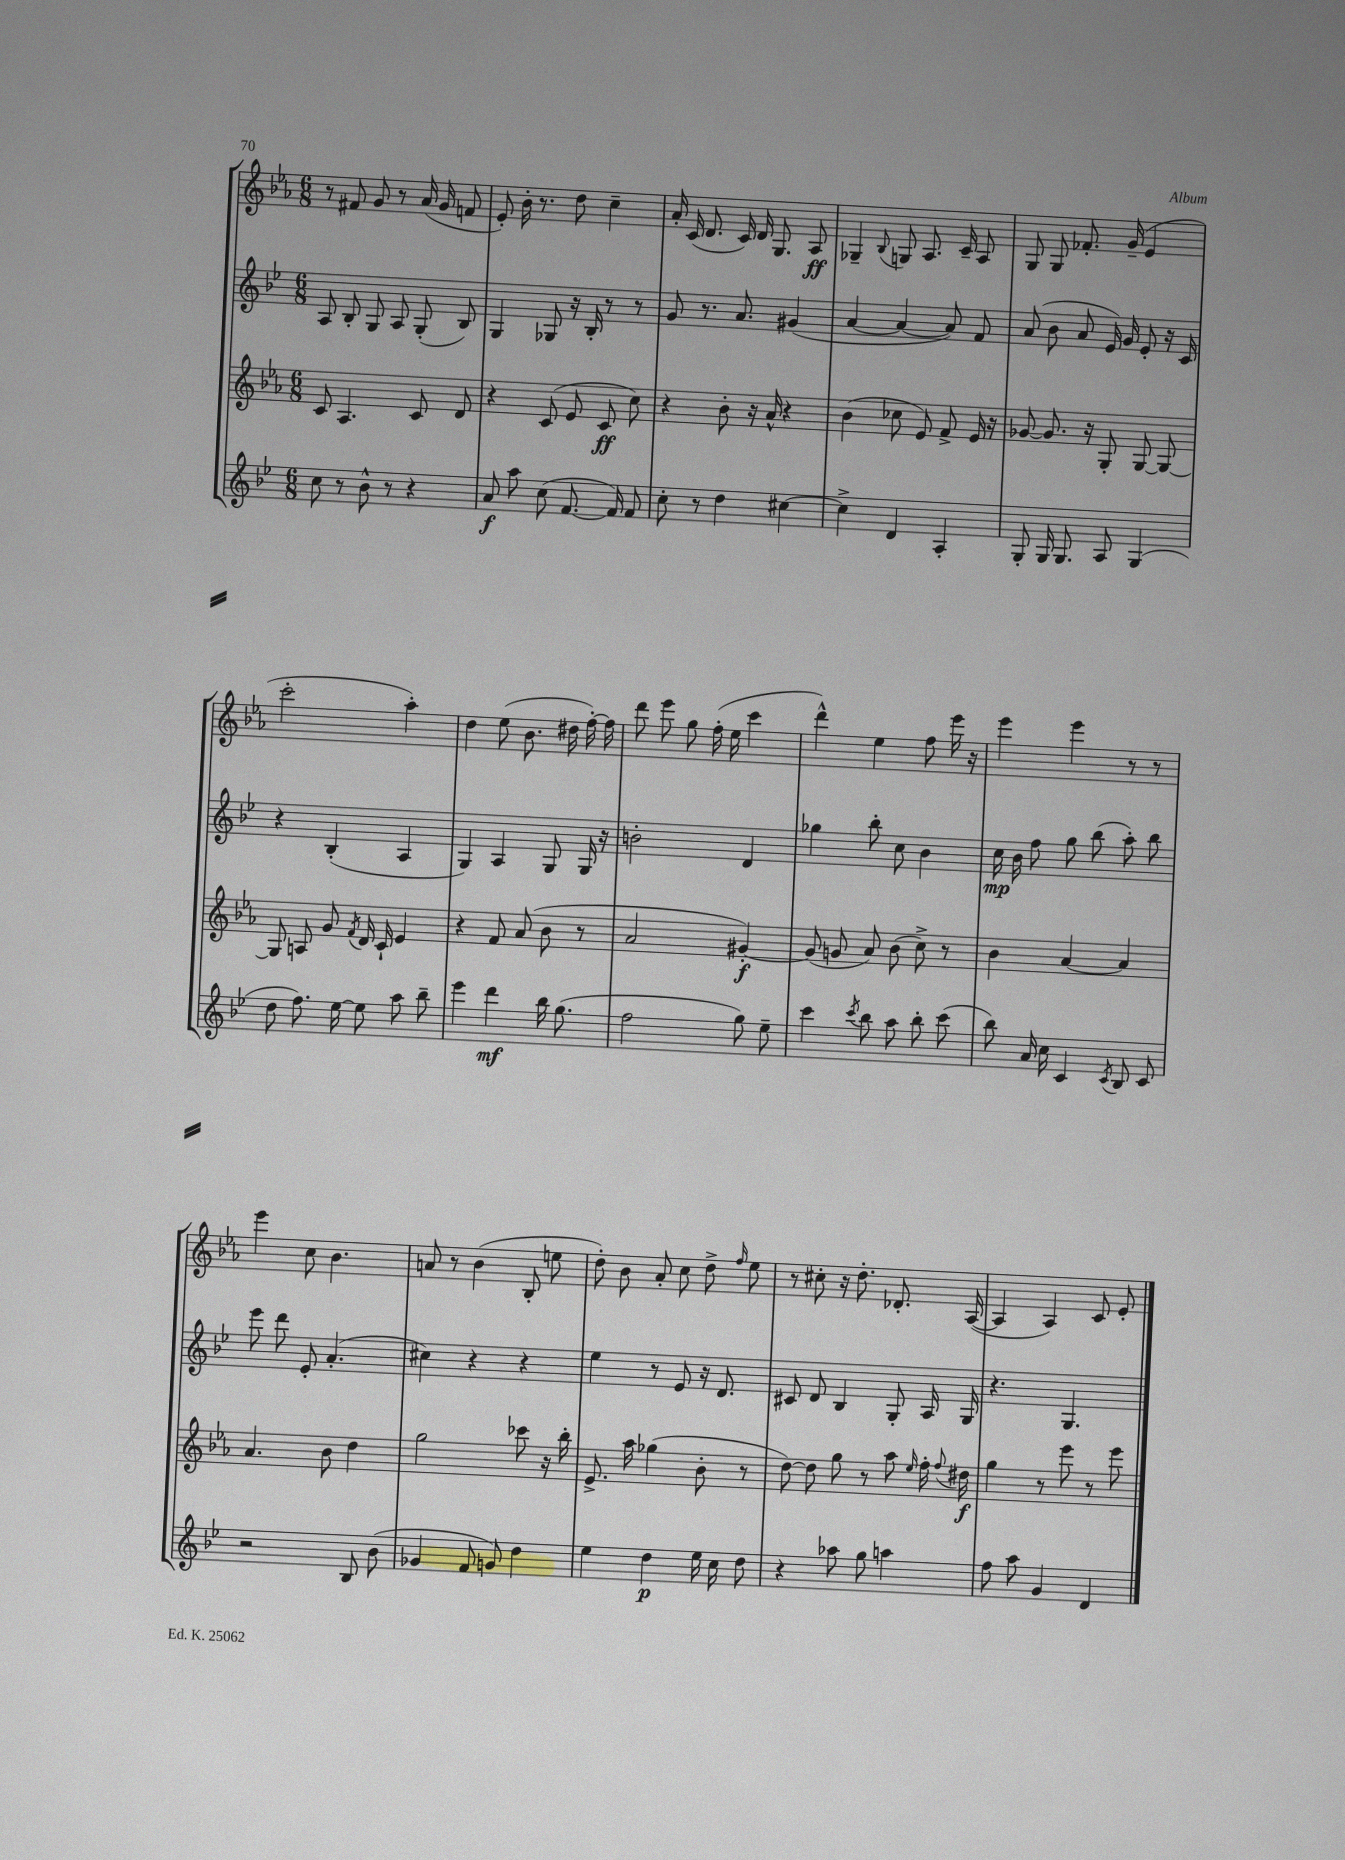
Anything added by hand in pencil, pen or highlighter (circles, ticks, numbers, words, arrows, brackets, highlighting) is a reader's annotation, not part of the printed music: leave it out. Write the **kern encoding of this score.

**kern	**kern	**kern	**kern
*staff4	*staff3	*staff2	*staff1
*clefG2	*clefG2	*clefG2	*clefG2
*k[b-e-]	*k[b-e-a-]	*k[b-e-]	*k[b-e-a-]
*M6/8	*M6/8	*M6/8	*M6/8
8cc	8c	8A	8r
8r	4.A-	8B-'	8f#
8b-^^	.	8G	8g
8r	.	8A	8r
4r	8c	(8G'	(16a-
.	.	.	16g
.	8d	8B-)	8f
=	=	=	=
8a	4r	4G	8e-')
8aa	.	.	16b-'
.	.	.	8.r
(8cc	(8c	8G-	.
[8.f	8e-	16r	8dd
.	.	16B-'	.
.	8c	8r	4cc~
16f])	.	.	.
8f	8cc)	8r	.
=	=	=	=
8cc'	4r	8g	16a-'
.	.	.	(16c
8r	.	8.r	8.d
4dd	8b-'	.	.
.	.	8.a	16c)
.	16r	.	16d
.	16a-^^	.	8.G
[4cc#	4r	(4g#	.
.	.	.	8A-
=	=	=	=
4cc#^]	(4b-	[4a	4G-~
.	.	.	8qqB-
4d	8cc-	4a_	8G
.	8e-)	.	8.A-
4A'	8f^	8a])	.
.	.	.	16c~
.	16e-	8f	8A-
.	16r	.	.
=	=	=	=
8G'	[8g-	(8a	8G
16G	8.g-]	8b-	8G
8.G	.	.	.
.	.	8a	8.f-'
.	16r	.	.
8A	8G'	16e-)	.
.	.	16g	(16g~
(4G	[8G	8e-'	4e-
.	8G_	16r	.
.	.	16c	.
=	=	=	=
8dd	8G]	4r	2ccc'
8.ff)	8A	.	.
.	8g	(4B-'	.
[16ee-	.	.	.
.	8qf	.	.
8ee-]	16d	.	.
.	16c`	.	.
8aa	4e-	4A	4aa-')
8bb-~	.	.	.
=	=	=	=
4eee-	4r	4G)	4dd
4ddd	8f	4A	(8ee-
.	(8a-	.	8.b-
16bb-	8b-	8G	.
(8.gg	.	.	16dd#
.	8r	16G	[16ff')
.	.	16r	16ff]
=	=	=	=
2ff	2a-	2b'	8ddd
.	.	.	8eee-
.	.	.	8gg
.	.	.	(16ff'
.	.	.	16ee-
8gg)	[4g#')	4d	4ccc
8ee-~	.	.	.
=	=	=	=
4ccc	(8g#]	4gg-	4ddd^^)
.	8g	.	.
8qccc	.	.	.
8bb-	8a-)	8bb-'	4ee-
8aa	(8b-	8cc	.
8bb-'	8cc^)	4b-	8ff
(8ccc	8r	.	16eee-
.	.	.	16r
=	=	=	=
8bb-)	4b-	16cc	4eee-
.	.	16b-	.
16a	.	8ff	.
16cc	.	.	.
4c	[4a-	8gg	4eee-
.	.	(8bb-	.
8qc	.	.	.
8B-	4a-]	8aa')	8r
8c	.	8bb-	8r
=	=	=	=
2r	4.a-	8eee-	4eee-
.	.	8ddd	.
.	.	8e-'	8cc
.	8b-	(4.a'	4.b-
8B-	4dd	.	.
(8b-	.	.	.
=	=	=	=
4g-	2gg	4cc#)	8a
.	.	.	8r
8f	.	4r	(4b-
8g)	.	.	.
4dd	8ccc-	4r	8B-'
.	16r	.	8ee
.	16bb-'	.	.
=	=	=	=
4ee-	8.e-^	4ee-	8dd')
.	.	.	8b-
.	16aa-	.	.
4dd	(4gg-	8r	8a-'
.	.	8e-	8cc
16ee-	8b-'	16r	8dd^
16cc	.	8.d	.
.	.	.	16qqff
8dd	8r	.	8ee-
=	=	=	=
4r	[8dd)	8c#	8r
.	8dd]	8d	8cc#'
8aa-	8gg	4B-	16r
.	.	.	8.dd'
8gg	8r	.	.
4aa	8aa-	8G'	8.d-'
.	16qqee-	.	.
.	16ff'	16A	.
.	8qqff	.	.
.	16dd#	16G	([16A-
=	=	=	=
8ff	4gg	4.r	4A-]
8aa	.	.	.
4g	8r	.	4A-)
.	8eee-	4.G	.
4d	8r	.	8c
.	8eee-	.	8e-'
==	==	==	==
*-	*-	*-	*-
